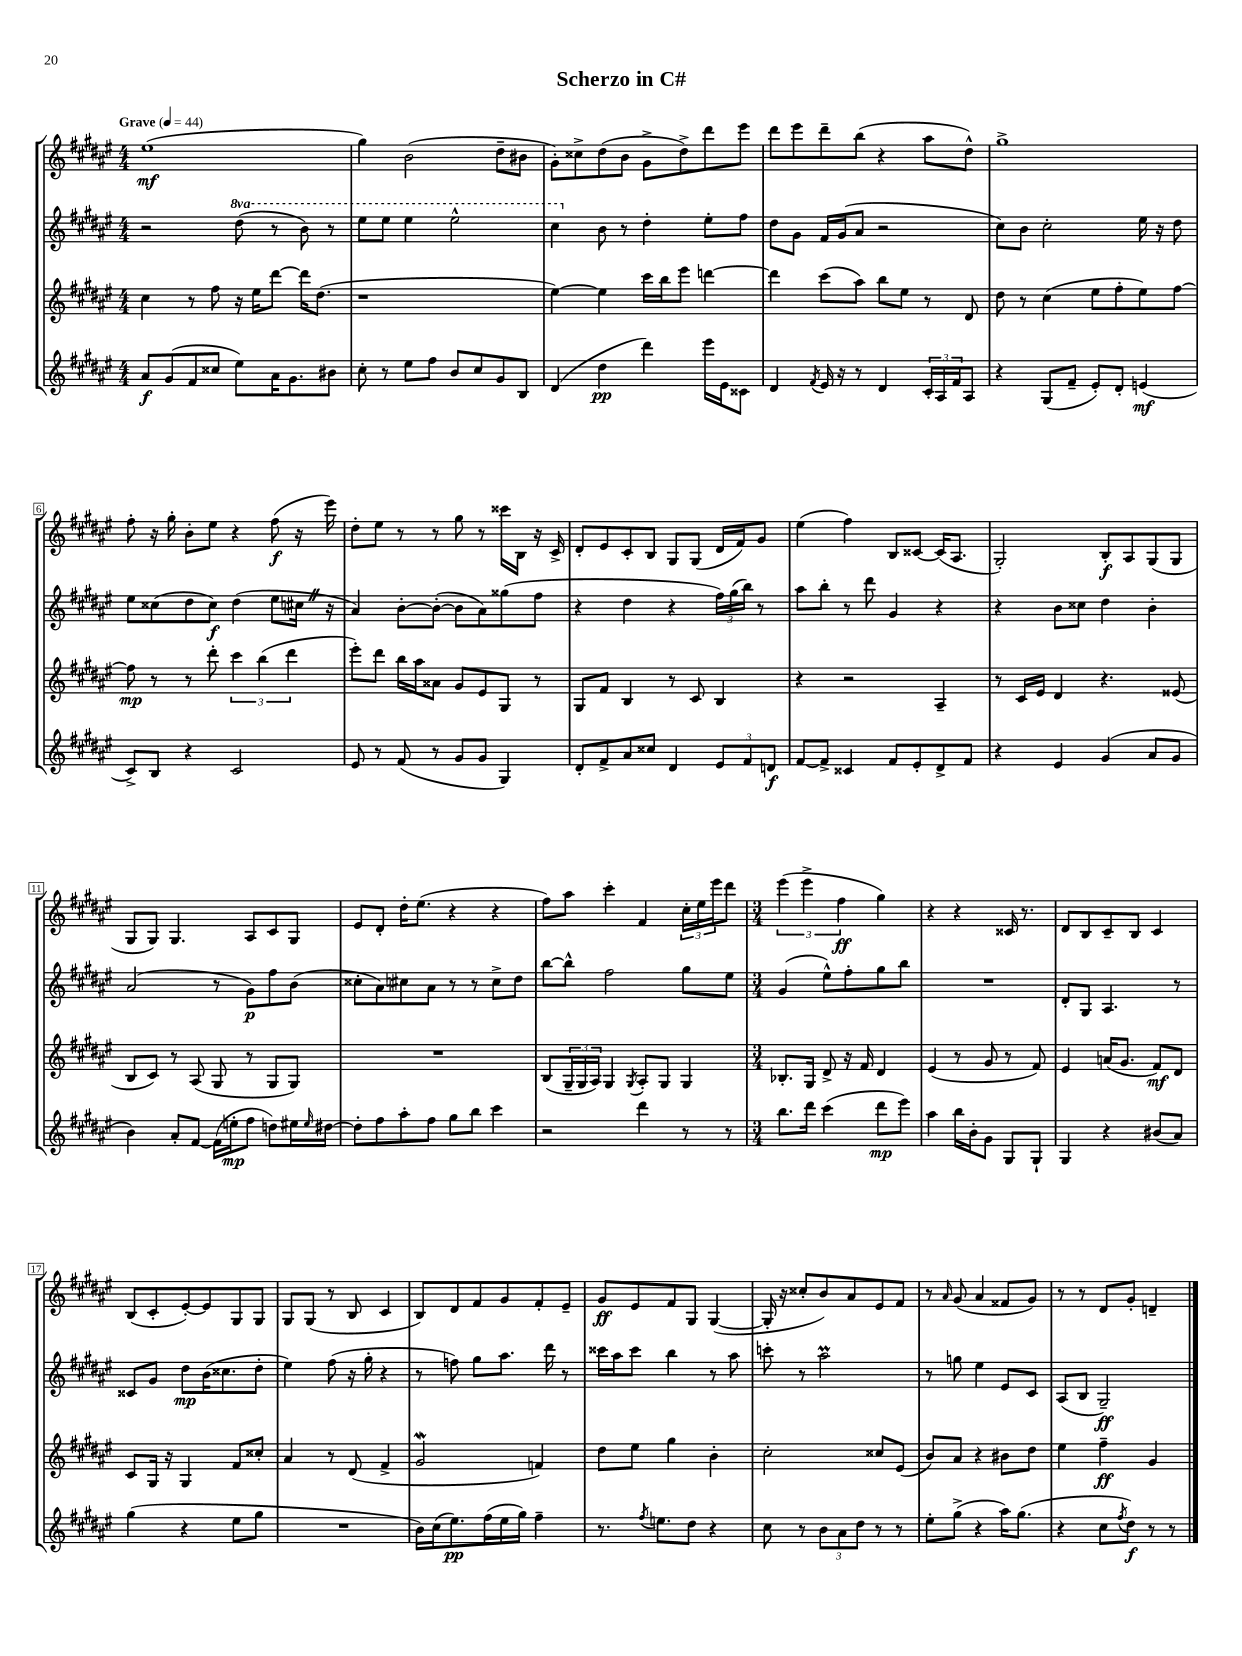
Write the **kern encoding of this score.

**kern	**dynam	**kern	**dynam	**kern	**dynam	**kern	**dynam
*part4	*part4	*part3	*part3	*part2	*part2	*part1	*part1
*staff4	*staff4	*staff3	*staff3	*staff2	*staff2	*staff1	*staff1
*clefG2	*	*clefG2	*	*clefG2	*	*clefG2	*
*k[f#c#g#d#a#e#]	*	*k[f#c#g#d#a#e#]	*	*k[f#c#g#d#a#e#]	*	*k[f#c#g#d#a#e#]	*
*M4/4	*	*M4/4	*	*M4/4	*	*M4/4	*
*MM44	*	*MM44	*	*MM44	*	*MM44	*
=1	=1	=1	=1	=1	=1	=1	=1
!	!	!	!	!	!	!LO:TX:a:B:t=Grave	!
8a#/L	f	4cc#\	.	2r	.	(1ee#	mf
(8g#/	.	.	.	.	.	.	.
8f#/	.	8r	.	.	.	.	.
8cc##X/J	.	8ff#\	.	.	.	.	.
*	*	*	*	*8va	*	*	*
8ee#\L)	.	16r	.	(8ddd#\	.	.	.
.	.	16ee#\KL	.	.	.	.	.
16a#\K	.	[8ddd#\J	.	8r	.	.	.
8.g#\	.	.	.	.	.	.	.
.	.	16ddd#\KL]	.	8bb\)	.	.	.
.	.	(8.dd#\J	.	.	.	.	.
8b#X\J	.	.	.	8r	.	.	.
=2	=2	=2	=2	=2	=2	=2	=2
8cc#'\	.	1r	.	8eee#\L	.	4gg#\)	.
8r	.	.	.	8eee#\J	.	.	.
8ee#\L	.	.	.	4eee#\	.	(2b\	.
8ff#\J	.	.	.	.	.	.	.
8b/L	.	.	.	2eee#^^\	.	.	.
8cc#/	.	.	.	.	.	.	.
8g#/	.	.	.	.	.	8dd#~\L	.
8B/J	.	.	.	.	.	8b#X\J	.
=3	=3	=3	=3	=3	=3	=3	=3
(4d#/	.	[4ee#\)	.	4ccc#\	.	8g#'\L)	.
.	.	.	.	.	.	8cc##X^\	.
*	*	*	*	*X8va	*	*	*
4dd#\	pp	4ee#\]	.	8b\	.	(8dd#\	.
.	.	.	.	8r	.	8b\J	.
4ddd#\)	.	16ccc#\LL	.	4dd#'\	.	8g#^\L	.
.	.	16bb\J	.	.	.	.	.
.	.	8eee#\J	.	.	.	8dd#^\)	.
16eee#\LL	.	[4dddn\	.	8ee#'\L	.	8ddd#\	.
16e#\J	.	.	.	.	.	.	.
8c##X\J	.	.	.	8ff#\J	.	8eee#\J	.
=4	=4	=4	=4	=4	=4	=4	=4
4d#/	.	4ddd\]	.	8dd#\L	.	8ddd#\L	.
.	.	.	.	8g#\J	.	8eee#\	.
8qf#/	.	.	.	.	.	.	.
16e#/	.	(8ccc#\L	.	16f#/LL	.	8ddd#~\	.
16r	.	.	.	(16g#/J	.	.	.
8r	.	8aa#\J)	.	8a#/J	.	(8bb\J	.
4d#/	.	8bb\L	.	2r	.	4r	.
.	.	8ee#\J	.	.	.	.	.
24c#'/LL	.	8r	.	.	.	8aa#\L	.
24A#/	.	.	.	.	.	.	.
24f#/J	.	.	.	.	.	.	.
8A#/J	.	8d#/	.	.	.	8dd#^^\J)	.
=5	=5	=5	=5	=5	=5	=5	=5
4r	.	8dd#\	.	8cc#\L)	.	1gg#^	.
.	.	8r	.	8b\J	.	.	.
(8G#/L	.	(4cc#\	.	2cc#'\	.	.	.
8f#~/J	.	.	.	.	.	.	.
8e#'/L)	.	8ee#\L	.	.	.	.	.
8d#'/J	.	8ff#'\	.	.	.	.	.
(4en/	mf	8ee#\)	.	16ee#\	.	.	.
.	.	.	.	16r	.	.	.
.	.	[8ff#\J	.	8dd#\	.	.	.
!!LO:LB:g=z
=6	=6	=6	=6	=6	=6	=6	=6
8c#^/L)	.	8ff#\]	mp	8ee#\L	.	8ff#'\	.
8B/J	.	8r	.	(8cc##X\	.	16r	.
.	.	.	.	.	.	16gg#'\	.
4r	.	8r	.	8dd#\	.	8b'\L	.
.	.	8ddd#'\	.	8cc##\J)	f	8ee#\J	.
2c#/	.	6ccc#\	.	(4dd#\	.	4r	.
.	.	(6bb\	.	.	.	.	.
.	.	.	.	8ee#\L	.	(8ff#\	f
.	.	6ddd#\	.	.	.	.	.
.	.	.	.	16cc#XZ\Jk	.	16r	.
.	.	.	.	16r	.	16eee#\)	.
=7	=7	=7	=7	=7	=7	=7	=7
8e#/	.	8eee#'\L)	.	4a#/)	.	8dd#'\L	.
8r	.	8ddd#\J	.	.	.	8ee#\J	.
(8f#/	.	16bb\LL	.	[8b'\L	.	8r	.
.	.	16aa#\J	.	.	.	.	.
8r	.	8a##X\J	.	(8b'\J_	.	8r	.
8g#/L	.	8g#/L	.	8b\L]	.	8gg#\	.
8g#/J	.	8e#/	.	8a#\)	.	8r	.
4G#/)	.	8G#/J	.	(8gg##X\	.	16ccc##X\LL	.
.	.	.	.	.	.	16B\JJ	.
.	.	8r	.	8ff#\J	.	16r	.
.	.	.	.	.	.	16c#^/	.
=8	=8	=8	=8	=8	=8	=8	=8
8d#'/L	.	8G#/L	.	4r	.	8d#'/L	.
8f#^/	.	8f#/J	.	.	.	8e#/	.
8a#/	.	4B/	.	4dd#\	.	8c#'/	.
8cc##X/J	.	.	.	.	.	8B/J	.
4d#/	.	8r	.	4r	.	8G#/L	.
.	.	8c#/	.	.	.	(8G#/J	.
12e#/L	.	4B/	.	24ff#\LL)	.	16d#/LL	.
.	.	.	.	(24gg#\	.	.	.
.	.	.	.	.	.	16f#/J)	.
12f#/	.	.	.	24bb\JJ)	.	.	.
.	.	.	.	8r	.	8g#/J	.
12dn/J	f	.	.	.	.	.	.
=9	=9	=9	=9	=9	=9	=9	=9
[8f#/L	.	4r	.	8aa#\L	.	(4ee#\	.
8f#^/J]	.	.	.	8bb'\J	.	.	.
4c##X/	.	2r	.	8r	.	4ff#\)	.
.	.	.	.	8ddd#\	.	.	.
8f#/L	.	.	.	4g#/	.	8B/L	.
8e#'/	.	.	.	.	.	[8c##X/J	.
8d#^/	.	4A#~/	.	4r	.	(16c##/KL]	.
.	.	.	.	.	.	8.A#/J	.
8f#/J	.	.	.	.	.	.	.
=10	=10	=10	=10	=10	=10	=10	=10
4r	.	8r	.	4r	.	2G#'/)	.
.	.	16c#/LL	.	.	.	.	.
.	.	16e#/JJ	.	.	.	.	.
4e#/	.	4d#/	.	8b\L	.	.	.
.	.	.	.	8cc##X\J	.	.	.
(4g#/	.	4.r	.	4dd#\	.	8B'/L	f
.	.	.	.	.	.	8A#/	.
8a#/L	.	.	.	4b'\	.	(8G#/	.
8g#/J	.	(8e##X/	.	.	.	8G#/J	.
!!LO:LB:g=z
=11	=11	=11	=11	=11	=11	=11	=11
4b\)	.	8B/L	.	(2a#/	.	8G#/L	.
.	.	8c#/J)	.	.	.	8G#/J)	.
8a#'/L	.	8r	.	.	.	4.G#/	.
[8f#/J	.	(8A#/	.	.	.	.	.
(16f#\LL]	.	8G#/	.	8r	.	.	.
16een'\J	mp	.	.	.	.	.	.
8ff#\J	.	8r	.	8g#\L)	p	8A#/L	.
8ddn\L)	.	8G#/L	.	8ff#\	.	8c#/	.
16ee#X\L	.	8G#/J)	.	(8b\J	.	8G#/J	.
16qqee#/	.	.	.	.	.	.	.
[16dd#X\JJ	.	.	.	.	.	.	.
=12	=12	=12	=12	=12	=12	=12	=12
8dd#'\L]	.	1r	.	8cc##X'\L	.	8e#/L	.
8ff#\	.	.	.	8a#\)	.	8d#'/J	.
8aa#'\	.	.	.	8cc#X\	.	16dd#'\KL	.
.	.	.	.	.	.	(8.ee#\J	.
8ff#\J	.	.	.	8a#\J	.	.	.
8gg#\L	.	.	.	8r	.	4r	.
8bb\J	.	.	.	8r	.	.	.
4ccc#\	.	.	.	8cc#^\L	.	4r	.
.	.	.	.	8dd#\J	.	.	.
=13	=13	=13	=13	=13	=13	=13	=13
2r	.	(8B/L	.	[8bb\L	.	8ff#\L)	.
.	.	24G#~/L	.	8bb^^\J]	.	8aa#\J	.
.	.	24G#/	.	.	.	.	.
.	.	24A#/JJ)	.	.	.	.	.
.	.	4G#/	.	2ff#\	.	4ccc#'\	.
.	.	8qG#/	.	.	.	.	.
4ddd#\	.	8A#'/L	.	.	.	4f#/	.
.	.	8G#/J	.	.	.	.	.
8r	.	4G#/	.	8gg#\L	.	24cc#'\LL	.
.	.	.	.	.	.	24ee#\	.
.	.	.	.	.	.	24eee#\J	.
8r	.	.	.	8ee#\J	.	8ddd#\J	.
=14	=14	=14	=14	=14	=14	=14	=14
*M3/4	*	*M3/4	*	*M3/4	*	*M3/4	*
8.bb\L	.	8.B-X'/L	.	(4g#/	.	(6eee#\	.
.	.	.	.	.	.	6eee#^\	.
16ddd#\Jk	.	16G#/Jk	.	.	.	.	.
(4ccc#\	.	8d#^/	.	8ee#^^\L)	.	.	.
.	.	.	.	.	.	6ff#\	ff
.	.	16r	.	8ff#'\	.	.	.
.	.	16f#/	.	.	.	.	.
8ddd#\L	mp	4d#/	.	8gg#\	.	4gg#\)	.
8eee#\J)	.	.	.	8bb\J	.	.	.
=15	=15	=15	=15	=15	=15	=15	=15
4aa#\	.	(4e#/	.	2.r	.	4r	.
16bb\LL	.	8r	.	.	.	4r	.
16b'\J	.	.	.	.	.	.	.
8g#\J	.	8g#/	.	.	.	.	.
8G#/L	.	8r	.	.	.	16c##X/	.
.	.	.	.	.	.	8.r	.
8G#`/J	.	8f#/)	.	.	.	.	.
=16	=16	=16	=16	=16	=16	=16	=16
4G#/	.	4e#/	.	8d#'/L	.	8d#/L	.
.	.	.	.	8G#/J	.	8B/	.
4r	.	(16an/KL	.	4.A#/	.	8c#~/	.
.	.	8.g#/J	.	.	.	.	.
.	.	.	.	.	.	8B/J	.
(8b#X/L	.	8f#/L)	mf	.	.	4c#/	.
8a#/J)	.	8d#/J	.	8r	.	.	.
!!LO:LB:g=z
=17	=17	=17	=17	=17	=17	=17	=17
(4gg#\	.	8c#/L	.	8c##X/L	.	(8B/L	.
.	.	16G#/Jk	.	8g#/J	.	8c#'/	.
.	.	16r	.	.	.	.	.
4r	.	4G#/	.	8dd#\L	mp	[8e#'/)	.
.	.	.	.	(16b\K	.	8e#/]	.
.	.	.	.	8.cc##X\	.	.	.
8ee#\L	.	8f#/L	.	.	.	8G#/	.
8gg#\J	.	8cc##X'/J	.	8dd#'\J	.	8G#/J	.
=18	=18	=18	=18	=18	=18	=18	=18
2.r	.	4a#/	.	4ee#\)	.	8G#/L	.
.	.	.	.	.	.	(8G#/J	.
.	.	8r	.	(8ff#\	.	8r	.
.	.	(8d#/	.	16r	.	8B/	.
.	.	.	.	16gg#'\	.	.	.
.	.	4f#^/	.	4r	.	4c#/	.
=19	=19	=19	=19	=19	=19	=19	=19
16b\LL)	.	2g#W/	.	8r	.	8B/L)	.
(16cc#\J	.	.	.	.	.	.	.
8.ee#\)	pp	.	.	8ffn\)	.	8d#/	.
.	.	.	.	8gg#\L	.	8f#/	.
(16ff#\L	.	.	.	.	.	.	.
16ee#\	.	.	.	8.aa#\J	.	8g#/	.
16gg#\JJ)	.	.	.	.	.	.	.
4ff#~\	.	4fn/)	.	.	.	8f#'/	.
.	.	.	.	16ddd#\	.	.	.
.	.	.	.	8r	.	8e#~/J	.
=20	=20	=20	=20	=20	=20	=20	=20
8.r	.	8dd#\L	.	16ccc##X\LL	.	8g#/L	ff
.	.	.	.	16aa#\J	.	.	.
.	.	8ee#\J	.	8ccc##\J	.	8e#/	.
8qff#/	.	.	.	.	.	.	.
8.een\L	.	.	.	.	.	.	.
.	.	4gg#\	.	4bb\	.	8f#/	.
8dd#\J	.	.	.	.	.	8G#/J	.
4r	.	4b'\	.	8r	.	([4G#/	.
.	.	.	.	8aa#\	.	.	.
=21	=21	=21	=21	=21	=21	=21	=21
8cc#\	.	2cc#'\	.	8cccn'\	.	16G#'/]	.
.	.	.	.	.	.	16r	.
8r	.	.	.	8r	.	8cc##X'/L	.
12b\L	.	.	.	2aa#m\	.	8b/)	.
12a#\	.	.	.	.	.	.	.
.	.	.	.	.	.	8a#/	.
12dd#\J	.	.	.	.	.	.	.
8r	.	8cc##X/L	.	.	.	8e#/	.
8r	.	(8e#/J	.	.	.	8f#/J	.
=22	=22	=22	=22	=22	=22	=22	=22
8ee#'\L	.	8b/L)	.	8r	.	8r	.
.	.	.	.	.	.	16qqa#/	.
(8gg#^\J	.	8a#/J	.	8ggn\	.	(8g#/	.
4r	.	4r	.	4ee#\	.	4a#/	.
16aa#\KL)	.	8b#X\L	.	8e#/L	.	8f##X/L	.
(8.gg#\J	.	.	.	.	.	.	.
.	.	8dd#\J	.	8c#/J	.	8g#/J)	.
=23	=23	=23	=23	=23	=23	=23	=23
4r	.	4ee#\	.	(8A#/L	.	8r	.
.	.	.	.	8B/J	.	8r	.
8cc#\L	.	4ff#~\	ff	2G#~/)	ff	8d#/L	.
8qff#/	.	.	.	.	.	.	.
8dd#\J)	f	.	.	.	.	8g#'/J	.
8r	.	4g#/	.	.	.	4dn~/	.
8r	.	.	.	.	.	.	.
==	==	==	==	==	==	==	==
*-	*-	*-	*-	*-	*-	*-	*-
